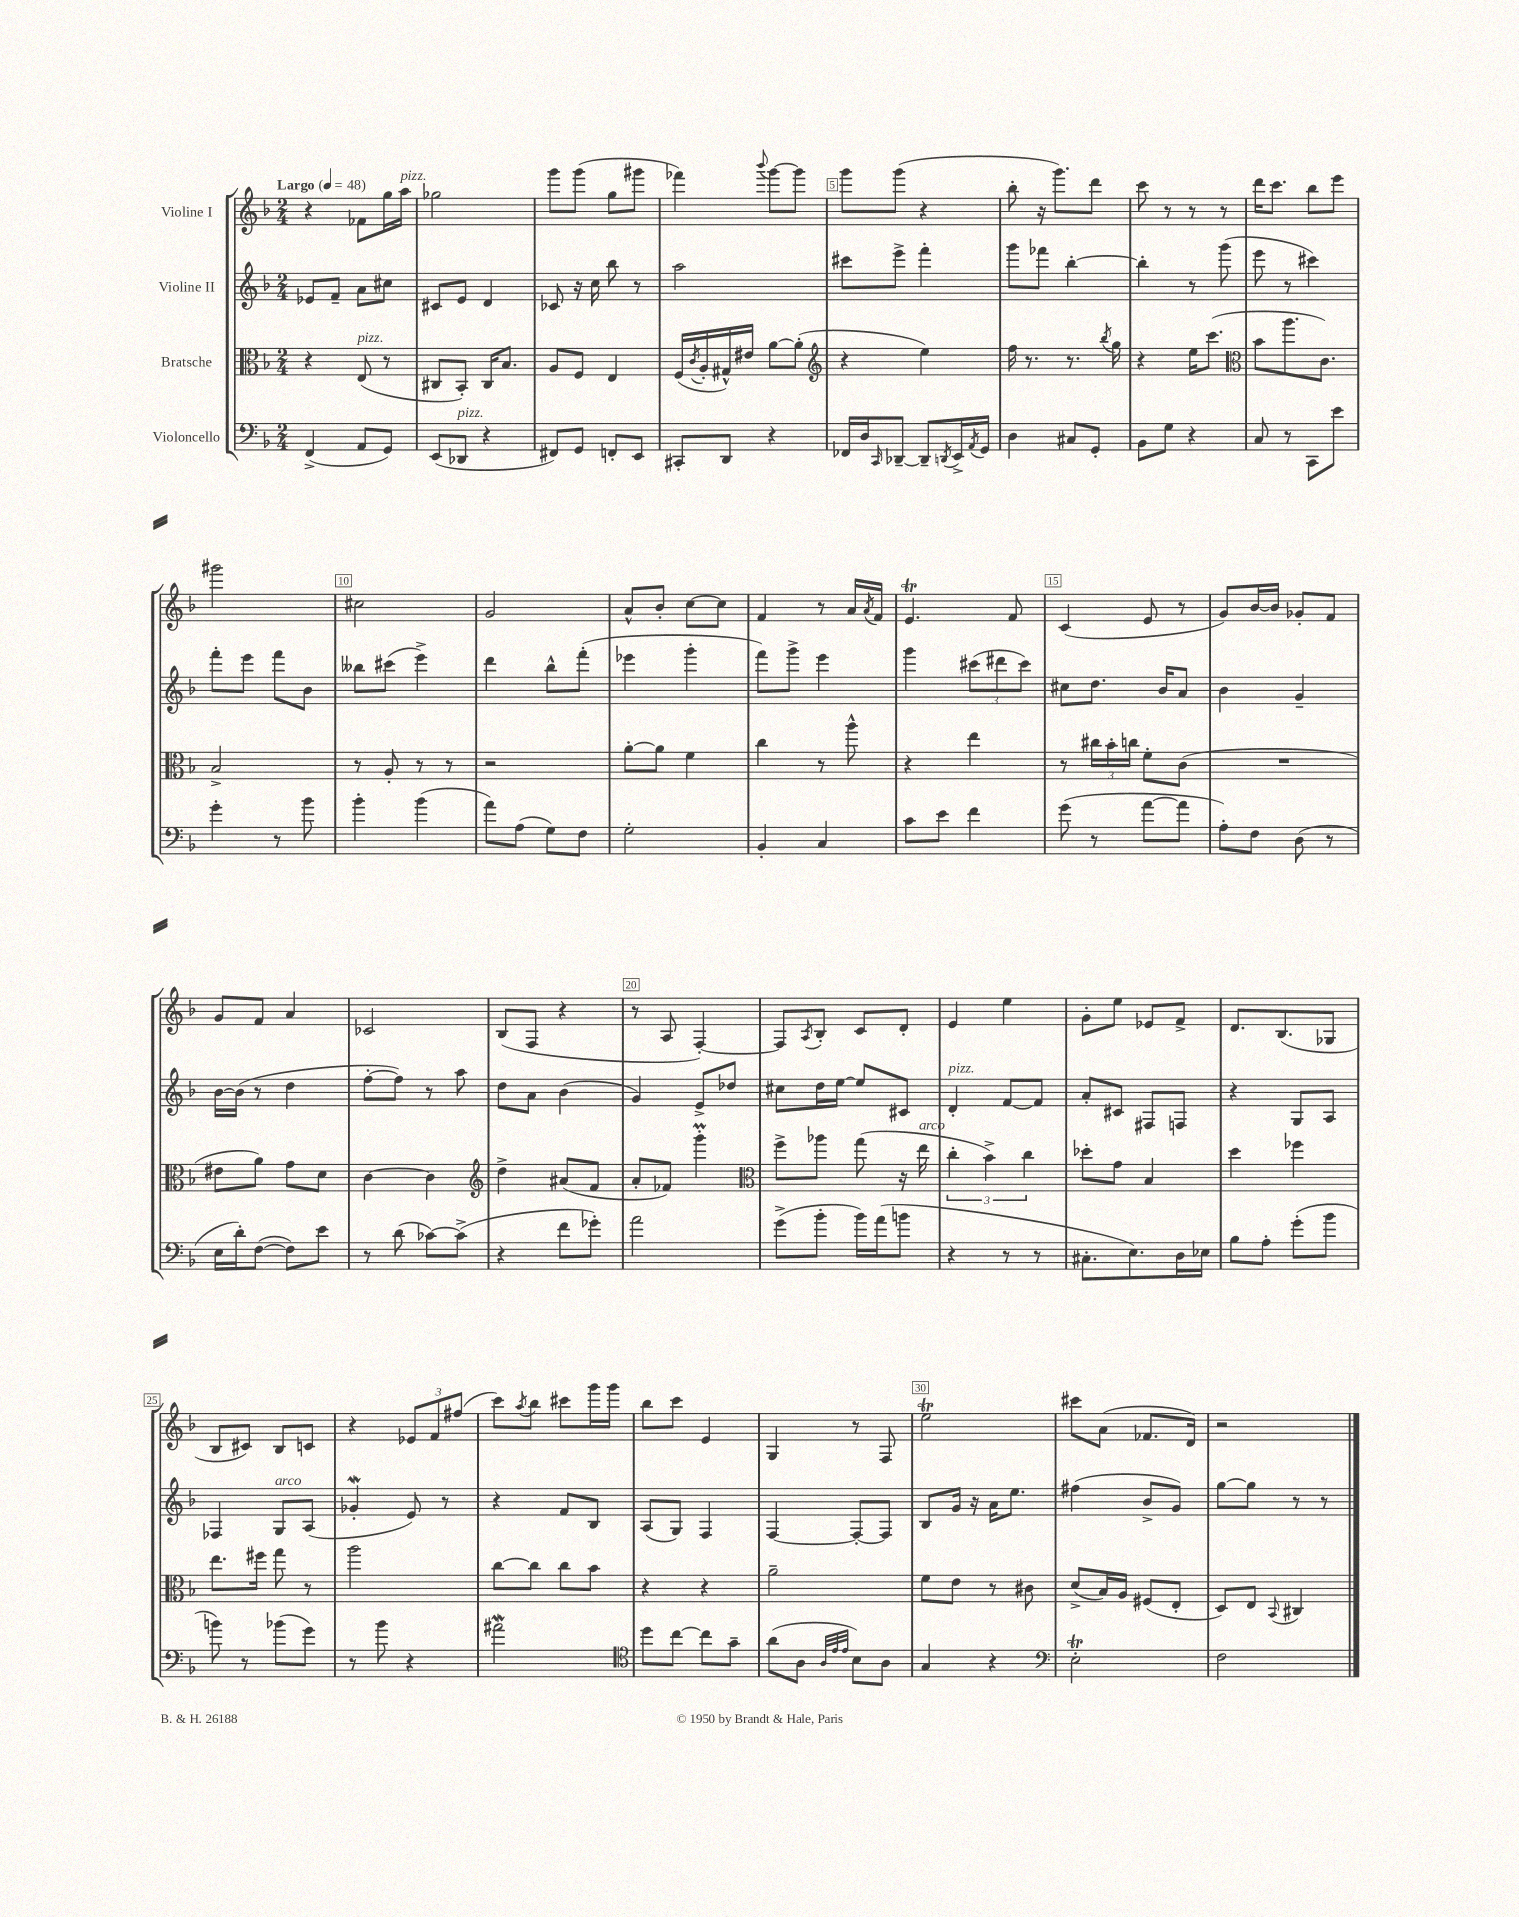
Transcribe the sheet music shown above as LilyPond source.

<<
\new StaffGroup <<
\new Staff = "s0" \with { instrumentName = "Violine I" } {
    \clef treble \key f \major \numericTimeSignature \time 2/4 \tempo "Largo" 4 = 48
    r4 fes'8 g''16 a''16^\markup { \italic "pizz." } |
    ges''2 |
    g'''8 g'''8( g''8 gis'''8 |
    fes'''4) \appoggiatura { bes'''8 } g'''8~ g'''8 |
    g'''8 g'''8( r4 |
    bes''8-. r16 g'''8.) d'''8 |
    c'''8 r8 r8 r8 |
    d'''16 c'''8. bes''8 e'''8 |
    gis'''2 |
    cis''2 |
    g'2 |
    a'8-^ bes'8-. c''8~ c''8 |
    f'4 r8 a'16 \acciaccatura { a'8 } f'16 |
    e'4.\trill f'8 |
    c'4( e'8 r8 |
    g'8) bes'16~ bes'16 ges'8-. f'8 |
    g'8 f'8 a'4 |
    ces'2 |
    bes8( f8 r4 |
    r8 a8 f4~-.) |
    f8 \acciaccatura { a8 } bes8-. c'8 d'8-. |
    e'4 e''4 |
    g'8-. e''8 ees'8 f'8-> |
    d'8. bes8.( ges8 |
    bes8 cis'8) bes8 c'8 |
    r4 \tuplet 3/2 { ees'8 f'8 fis''8( } |
    c'''8) \acciaccatura { a''8 } bes''8 cis'''8 g'''16 g'''16 |
    bes''8 c'''8 e'4 |
    g4 r8 f8 |
    e''2\trill |
    cis'''8 a'8( fes'8. d'16) |
    r2 \bar "|." |
}
\new Staff = "s1" \with { instrumentName = "Violine II" } {
    \clef treble \key f \major \numericTimeSignature \time 2/4
    ees'8 f'8-- a'8 cis''8 |
    cis'8 e'8 d'4 |
    ces'8 r16 c''16 bes''8 r8 |
    a''2 |
    cis'''8 e'''8-> f'''4-. |
    g'''8 fes'''8 bes''4~-. |
    bes''4-. r8 g'''8( |
    e'''8 r8 cis'''4) |
    f'''8-. e'''8 f'''8 bes'8 |
    beses''8 cis'''8( e'''4->) |
    d'''4 bes''8-^ f'''8-.( |
    ees'''4 g'''4-. |
    f'''8) g'''8-> e'''4 |
    g'''4 \tuplet 3/2 { cis'''8( dis'''8 cis'''8) } |
    cis''8 d''8. bes'16 a'8 |
    bes'4 g'4-- |
    bes'16~ bes'16( r8 d''4 |
    f''8~-. f''8) r8 a''8 |
    d''8 a'8 bes'4( |
    g'4) e'8-> des''8 |
    cis''8 d''16 e''16~ e''8 cis'8 |
    d'4-.^\markup { \italic "pizz." } f'8~ f'8 |
    a'8-. cis'8 fis8 f8 |
    r4 g8 a8 |
    fes4 g8^\markup { \italic "arco" } a8( |
    ges'4-.\mordent e'8) r8 |
    r4 f'8 bes8 |
    a8( g8) f4 |
    f4~ f8~-. f8 |
    bes8 g'16 r16 a'16 e''8. |
    fis''4( bes'8-> g'8) |
    g''8~ g''8 r8 r8 \bar "|." |
}
\new Staff = "s2" \with { instrumentName = "Bratsche" } {
    \clef alto \key f \major \numericTimeSignature \time 2/4
    r4 e8^\markup { \italic "pizz." }( r8 |
    cis8 bes,8-.) cis16 bes8. |
    a8 f8 e4 |
    f16( \acciaccatura { c'8 } a16-. gis16-^) eis'16 a'8~ a'8-.( |
    \clef treble r4 e''4) |
    f''16 r8. r8. \acciaccatura { bes''8 } g''16 |
    r4 e''16 c'''8.( |
    \clef alto bes'8 a''8. c'8.) |
    bes2-> |
    r8 a8-. r8 r8 |
    r2 |
    a'8~-. a'8 f'4 |
    c''4 r8 a''8-^ |
    r4 e''4 |
    r8 \tuplet 3/2 { cis''16 bes'16-. c''16 } f'8-. c'8( |
    R2 |
    eis'8 a'8) g'8 d'8 |
    c'4~ c'4 |
    \clef treble d''4-> ais'8( f'8 |
    a'8-. fes'8) g'''4-.\prall |
    \clef alto f''8-> aes''8 g''8( r16 e''16^\markup { \italic "arco" } |
    \tuplet 3/2 { c''4-. bes'4->) c''4 } |
    des''8-. g'8 bes4 |
    d''4 fes''4 |
    e''8. fis''16 g''8 r8 |
    a''2 |
    c''8~ c''8 c''8 bes'8 |
    r4 r4 |
    a'2-- |
    f'8 e'8 r8 cis'8 |
    d'8->( bes16) a16 fis8( e8-. |
    d8) e8 \appoggiatura { bes,8 } cis4 \bar "|." |
}
\new Staff = "s3" \with { instrumentName = "Violoncello" } {
    \clef bass \key f \major \numericTimeSignature \time 2/4
    f,4->( a,8 g,8) |
    e,8( des,8^\markup { \italic "pizz." } r4 |
    fis,8) g,8 f,8-. e,8 |
    cis,8-. d,8 r4 |
    fes,16 d16 \grace { c,16 } des,8~-- des,8-- \acciaccatura { d,8 } e,16-> \acciaccatura { a,8 } g,16 |
    d4 cis8 g,8-. |
    bes,8 g8 r4 |
    c8 r8 c,8 e'8 |
    g'4-. r8 bes'8 |
    bes'4-. bes'4( |
    a'8) a8( g8) f8 |
    g2-. |
    bes,4-. c4 |
    c'8 e'8 f'4 |
    g'8( r8 a'8~ a'8 |
    a8-.) f8 d8( r8 |
    e16 d'16-.) f8~( f8) e'8 |
    r8 d'8( ces'8~) ces'8->( |
    r4 f'8 ges'8-.) |
    a'2 |
    g'8->( bes'8-. bes'16) a'16( b'8 |
    r4 r8 r8 |
    cis8.-. e8.) d16 ees16 |
    bes8 a8-. g'8-.( bes'8 |
    b'8) r8 bes'8( g'8) |
    r8 bes'8 r4 |
    ais'2\mordent |
    \clef tenor d''8 c''8~ c''8 g'8-- |
    a'8( a8 \grace { a32 e'32 e'32 } bes8) a8 |
    g4 r4 |
    \clef bass e2-.\trill |
    f2 \bar "|." |
}
>>
>>
\layout { \context { \Score \override BarNumber.break-visibility = ##(#f #t #t) barNumberVisibility = #(every-nth-bar-number-visible 5) \override BarNumber.stencil = #(make-stencil-boxer 0.1 0.3 ly:text-interface::print) } }
